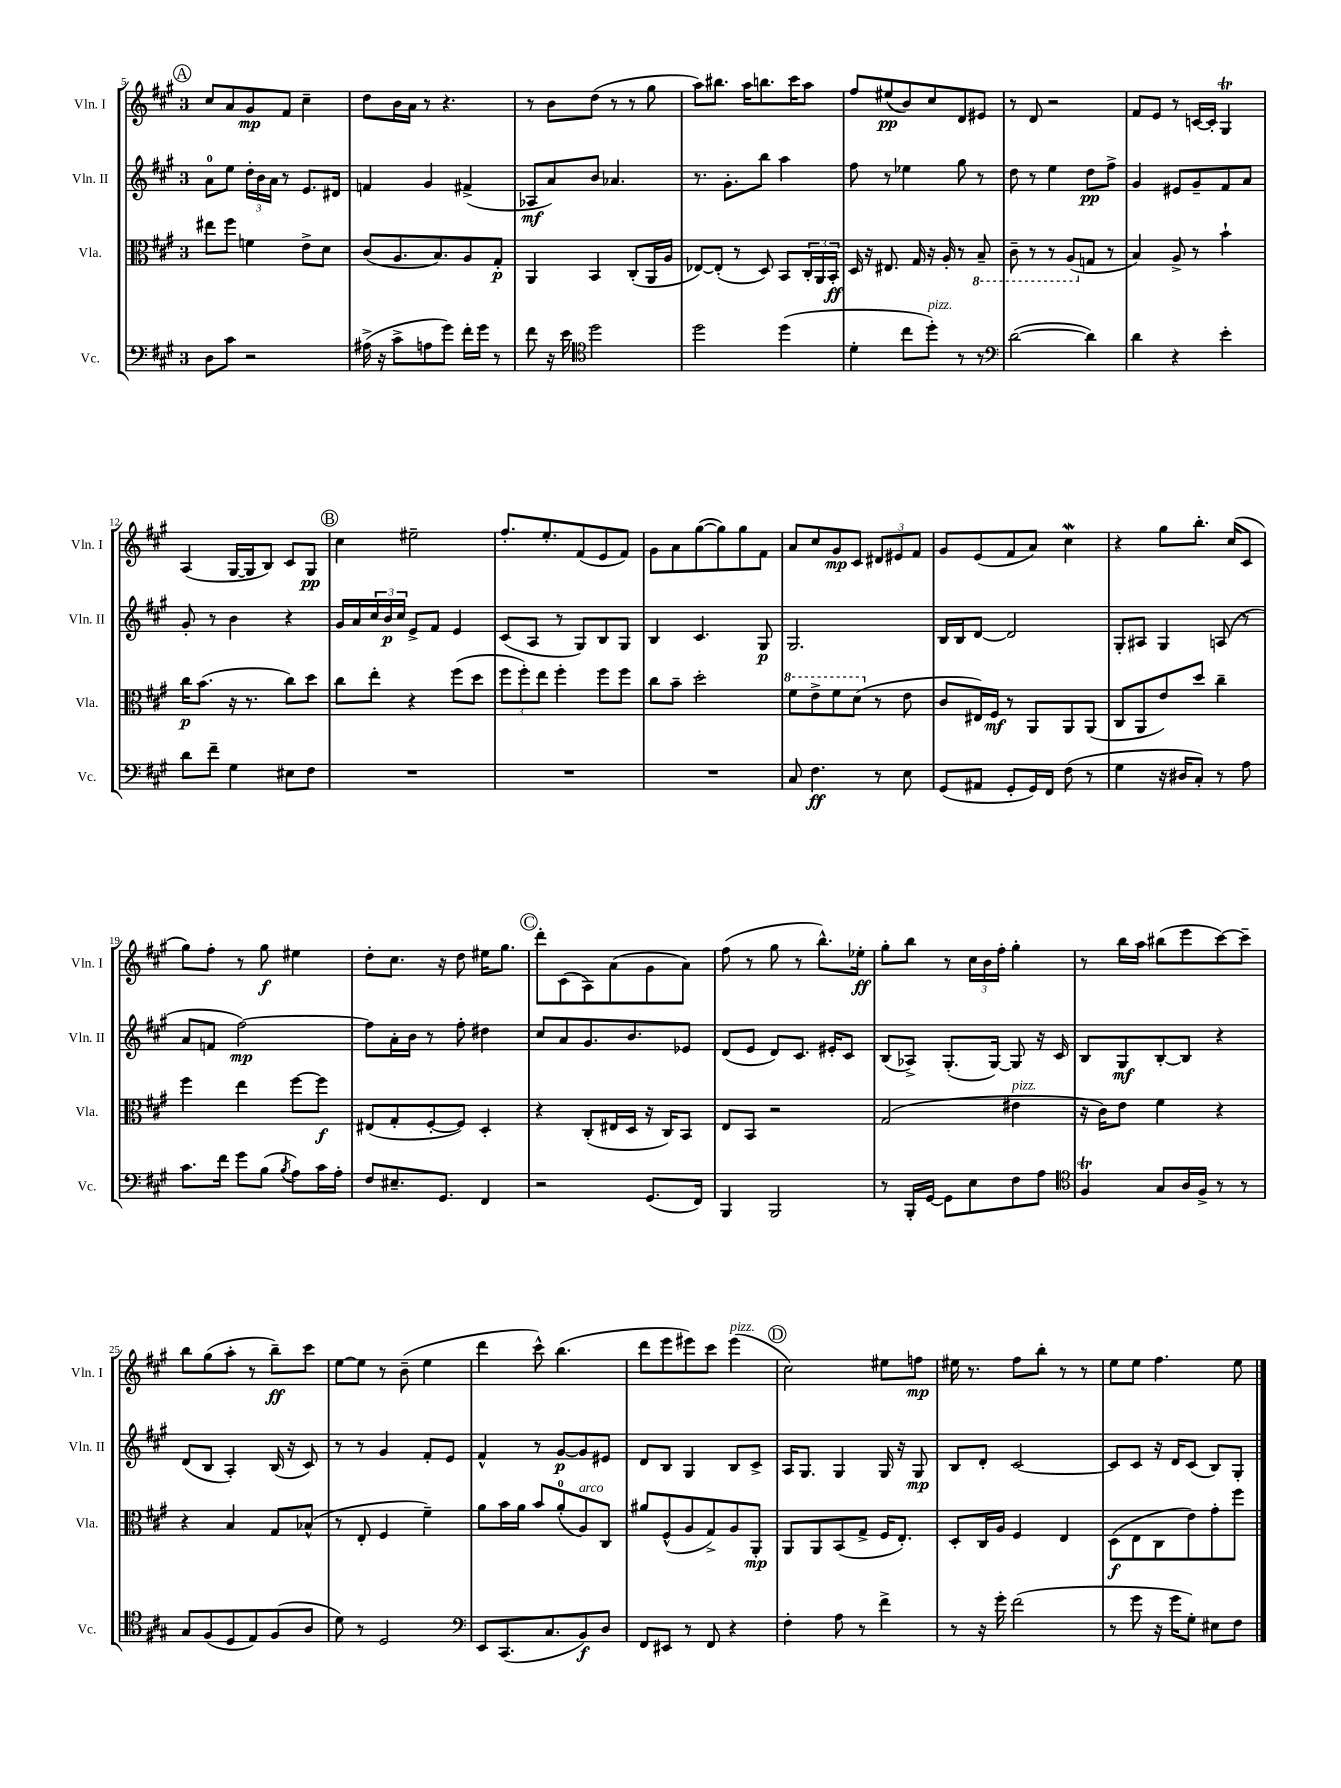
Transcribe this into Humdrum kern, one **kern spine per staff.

**kern	**dynam	**kern	**dynam	**kern	**dynam	**kern	**dynam
*part4	*part4	*part3	*part3	*part2	*part2	*part1	*part1
*staff4	*staff4	*staff3	*staff3	*staff2	*staff2	*staff1	*staff1
*I"Vc.	*	*I"Vla.	*	*I"Vln. II	*	*I"Vln. I	*
*I'Vc.	*	*I'Vla.	*	*I'Vln. II	*	*I'Vln. I	*
*clefF4	*	*clefC3	*	*clefG2	*	*clefG2	*
*k[f#c#g#]	*	*k[f#c#g#]	*	*k[f#c#g#]	*	*k[f#c#g#]	*
*M3/4	*	*M3/4	*	*M3/4	*	*M3/4	*
!!LO:REH:place=s1:t=A
=5	=5	=5	=5	=5	=5	=5	=5
8D\L	.	8ee#X\L	.	8a\L	.	8cc#/L	.
8c#\J	.	8ff#\J	.	8ee\J	.	8a/	.
2r	.	4fn\	.	24dd'\LL	.	8g#/	mp
.	.	.	.	24b\	.	.	.
.	.	.	.	24a\JJ	.	.	.
.	.	.	.	8r	.	8f#/J	.
.	.	8e^\L	.	8.e/L	.	4cc#~\	.
.	.	8d\J	.	.	.	.	.
.	.	.	.	16d#X/Jk	.	.	.
=6	=6	=6	=6	=6	=6	=6	=6
(16A#X^\	.	(8c#/L	.	4fn/	.	8dd\L	.
16r	.	.	.	.	.	.	.
8c#^\L	.	8.A/	.	.	.	16b\L	.
.	.	.	.	.	.	16a\JJ	.
8An\	.	.	.	4g#/	.	8r	.
.	.	8.B/)	.	.	.	.	.
8g#\J)	.	.	.	.	.	4.r	.
16f#'\LL	.	8A/	.	(4f#X^/	.	.	.
16g#\JJ	.	.	.	.	.	.	.
8r	.	8G#'/J	p	.	.	.	.
=7	=7	=7	=7	=7	=7	=7	=7
8f#\	.	4AA/	.	8A-X/L	mf	8r	.
16r	.	.	.	8a/)	.	8b\L	.
16e\	.	.	.	.	.	.	.
*clefC4	*	*	*	*	*	*	*
2dd\	.	4BB/	.	8b/J	.	(8dd\J	.
.	.	.	.	4.a-X/	.	8r	.
.	.	(8C#'/L	.	.	.	8r	.
.	.	16AA/L	.	.	.	8gg#\	.
.	.	16A/JJ	.	.	.	.	.
=8	=8	=8	=8	=8	=8	=8	=8
2dd\	.	[8E-X/L)	.	8.r	.	8aa\L)	.
.	.	(8E-'/J]	.	.	.	8.bb#X\J	.
.	.	.	.	8.g#'\L	.	.	.
.	.	8r	.	.	.	.	.
.	.	.	.	.	.	16aa\KL	.
.	.	8D/)	.	8bb\J	.	8.bbn\	.
(4dd\	.	8BB/L	.	4aa\	.	.	.
.	.	.	.	.	.	16ccc#\K	.
.	.	24C#'/L	.	.	.	8aa\J	.
.	.	24AA/	.	.	.	.	.
.	.	24BB'/JJ	ff	.	.	.	.
=9	=9	=9	=9	=9	=9	=9	=9
4d'\	.	16D/	.	8ff#\	.	8ff#/L	.
.	.	16r	.	.	.	.	.
.	.	8.E#X/	.	8r	.	(8ee#X/	pp
8cc#\L	.	.	.	4ee-X\	.	8b/)	.
.	.	16G#/	.	.	.	.	.
!LO:TX:a:i:t=pizz.	!	!	!	!	!	!	!
8dd'\J)	.	16r	.	.	.	8cc#/	.
.	.	16A'/	.	.	.	.	.
8r	.	8r	.	8gg#\	.	8d/	.
*	*	*8ba	*	*	*	*	*
8r	.	8BB~/	.	8r	.	8e#X/J	.
=10	=10	=10	=10	=10	=10	=10	=10
*clefF4	*	*	*	*	*	*	*
([2d\	.	8C#~\	.	8dd\	.	8r	.
.	.	8r	.	8r	.	8d/	.
.	.	8r	.	4ee\	.	2r	.
.	.	(8AA/L	.	.	.	.	.
*	*	*X8ba	*	*	*	*	*
4d\])	.	8Gn/J	.	8dd\L	pp	.	.
.	.	8r	.	8ff#^\J	.	.	.
=11	=11	=11	=11	=11	=11	=11	=11
4d\	.	4B/)	.	4g#/	.	8f#/L	.
.	.	.	.	.	.	8e/J	.
4r	.	8A^/	.	8e#X/L	.	8r	.
.	.	8r	.	8g#~/	.	[16cn/LL	.
.	.	.	.	.	.	16c'/JJ]	.
4e'\	.	4b`\	.	8f#/	.	4G#t/	.
.	.	.	.	8a/J	.	.	.
!!LO:LB:g=z
=12	=12	=12	=12	=12	=12	=12	=12
8d\L	.	16cc#\KL	p	8g#'/	.	(4A/	.
.	.	(8.b\J	.	.	.	.	.
8f#~\J	.	.	.	8r	.	.	.
4G#\	.	16r	.	4b\	.	[16G#/LL	.
.	.	8.r	.	.	.	16G#/J]	.
.	.	.	.	.	.	8B/J)	.
8E#X\L	.	8cc#\L)	.	4r	.	8c#/L	.
8F#\J	.	8dd\J	.	.	.	8G#/J	pp
!!LO:REH:place=s1:t=B
=13	=13	=13	=13	=13	=13	=13	=13
2.r	.	8cc#\L	.	16g#/LL	.	4cc#\	.
.	.	.	.	16a/	.	.	.
.	.	8ee'\J	.	24cc#/	.	.	.
.	.	.	.	24b/	p	.	.
.	.	.	.	24cc#/JJ	.	.	.
.	.	4r	.	8e^/L	.	2ee#X~\	.
.	.	.	.	8f#/J	.	.	.
.	.	(8ff#\L	.	4e/	.	.	.
.	.	8dd\J	.	.	.	.	.
=14	=14	=14	=14	=14	=14	=14	=14
2.r	.	12ff#\L	.	(8c#/L	.	8.ff#'/L	.
.	.	12ff#'\)	.	.	.	.	.
.	.	.	.	8A/J	.	.	.
.	.	12ee\J	.	.	.	.	.
.	.	.	.	.	.	8.ee'/	.
.	.	4ff#'\	.	8r	.	.	.
.	.	.	.	8G#/L)	.	(8f#/	.
.	.	8ff#\L	.	8B/	.	8e/	.
.	.	8ff#\J	.	8G#/J	.	8f#/J)	.
=15	=15	=15	=15	=15	=15	=15	=15
2.r	.	8cc#\L	.	4B/	.	8g#\L	.
.	.	8b~\J	.	.	.	8a\	.
.	.	2dd'\	.	4.c#/	.	([8gg#\	.
.	.	.	.	.	.	8gg#\])	.
.	.	.	.	.	.	8gg#\	.
.	.	.	.	8G#/	p	8f#\J	.
=16	=16	=16	=16	=16	=16	=16	=16
*	*	*8va	*	*	*	*	*
8C#/	.	8ff#\L	.	2.G#/	.	8a/L	.
4.F#\	ff	8ee^\	.	.	.	8cc#/	.
.	.	8ff#\	.	.	.	8g#/	mp
.	.	(8dd\J	.	.	.	8c#/J	.
*	*	*X8va	*	*	*	*	*
8r	.	8r	.	.	.	12d#X/L	.
.	.	.	.	.	.	12e#X/	.
8E\	.	8e\	.	.	.	.	.
.	.	.	.	.	.	12f#/J	.
=17	=17	=17	=17	=17	=17	=17	=17
(8GG#/L	.	8c#/L	.	16B/LL	.	8g#/L	.
.	.	.	.	16B/J	.	.	.
8AA#X/J	.	16E#X/L)	.	[8d/J	.	(8e/	.
.	.	16F#/JJ	mf	.	.	.	.
8GG#'/L	.	8r	.	2d/]	.	8f#/	.
16GG#/L)	.	8AA/L	.	.	.	8a/J)	.
16FF#/JJ	.	.	.	.	.	.	.
(8F#\	.	8AA/	.	.	.	4cc#W\	.
8r	.	(8AA/J	.	.	.	.	.
=18	=18	=18	=18	=18	=18	=18	=18
4G#\	.	8C#/L	.	8G#'/L	.	4r	.
.	.	8AA/	.	8A#X/J	.	.	.
16r	.	8e/)	.	4G#/	.	8gg#\L	.
16D#X/KL	.	.	.	.	.	.	.
8C#'/J)	.	8dd/J	.	.	.	8.bb'\J	.
8r	.	4cc#~\	.	(8An/	.	.	.
.	.	.	.	.	.	(16cc#/KL	.
8A\	.	.	.	8r	.	8c#/J	.
!!LO:LB:g=z
=19	=19	=19	=19	=19	=19	=19	=19
8.c#\L	.	4ff#\	.	8a/L	.	8gg#\L)	.
.	.	.	.	8fn/J	.	8ff#'\J	.
16f#\Jk	.	.	.	.	.	.	.
8g#\L	.	4ee\	.	[2ff#\)	mp	8r	.
(8B\J	.	.	.	.	.	8gg#\	f
8qB/	.	.	.	.	.	.	.
8A\L)	.	[8ff#\L	.	.	.	4ee#X\	.
16c#\L	.	8ff#\J]	f	.	.	.	.
16A'\JJ	.	.	.	.	.	.	.
=20	=20	=20	=20	=20	=20	=20	=20
8F#/L	.	(8E#X/L	.	8ff#\L]	.	8dd'\L	.
8.E#X~/	.	8G#'/	.	16a'\L	.	8.cc#\J	.
.	.	.	.	16b\JJ	.	.	.
.	.	[8F#'/	.	8r	.	.	.
8.GG#/J	.	.	.	.	.	16r	.
.	.	8F#/J])	.	8ff#'\	.	8dd\	.
4FF#/	.	4D'/	.	4dd#X\	.	16ee#X\KL	.
.	.	.	.	.	.	8.gg#\J	.
!!LO:REH:place=s1:t=C
=21	=21	=21	=21	=21	=21	=21	=21
2r	.	4r	.	8cc#/L	.	8ddd'\L	.
.	.	.	.	8a/	.	(8c#\	.
.	.	(8C#'/L	.	8.g#/	.	8A\)	.
.	.	16E#X/L	.	.	.	(8a\	.
.	.	16D/JJ	.	8.b/	.	.	.
(8.GG#/L	.	16r	.	.	.	8g#\	.
.	.	16C#/KL)	.	.	.	.	.
.	.	8BB/J	.	8e-X/J	.	8a\J)	.
16FF#/Jk)	.	.	.	.	.	.	.
=22	=22	=22	=22	=22	=22	=22	=22
4BBB/	.	8E/L	.	(8d/L	.	(8ff#\	.
.	.	8BB/J	.	8e/J	.	8r	.
2BBB/	.	2r	.	8d/L)	.	8gg#\	.
.	.	.	.	8.c#/J	.	8r	.
.	.	.	.	.	.	8.bb^^\L)	.
.	.	.	.	16e#X'/KL	.	.	.
.	.	.	.	8c#/J	.	.	.
.	.	.	.	.	.	16ee-X'\Jk	ff
=23	=23	=23	=23	=23	=23	=23	=23
8r	.	(2G#/	.	(8B/L	.	8gg#'\L	.
16BBB'/LL	.	.	.	8A-X^/J)	.	8bb\J	.
[16GG#/JJ	.	.	.	.	.	.	.
8GG#\L]	.	.	.	(8.G#'/L	.	8r	.
8E\	.	.	.	.	.	24cc#\LL	.
.	.	.	.	.	.	24b\	.
.	.	.	.	[16G#/Jk)	.	.	.
.	.	.	.	.	.	24ff#'\JJ	.
!	!	!LO:TX:a:i:t=pizz.	!	!	!	!	!
8F#\	.	4e#X\	.	8G#/]	.	4gg#'\	.
8A\J	.	.	.	16r	.	.	.
.	.	.	.	16c#/	.	.	.
=24	=24	=24	=24	=24	=24	=24	=24
*clefC4	*	*	*	*	*	*	*
4F#T/	.	16r	.	8B/L	.	8r	.
.	.	16c#\KL)	.	.	.	.	.
.	.	8e\J	.	8G#/	mf	16bb\LL	.
.	.	.	.	.	.	16aa\JJ	.
8G#/L	.	4f#\	.	[8B'/	.	(8bb#X\L	.
16A/L	.	.	.	8B/J]	.	8eee\	.
16F#^/JJ	.	.	.	.	.	.	.
8r	.	4r	.	4r	.	[8ccc#\)	.
8r	.	.	.	.	.	8ccc#~\J]	.
!!LO:LB:g=z
=25	=25	=25	=25	=25	=25	=25	=25
8G#/L	.	4r	.	(8d/L	.	8bb\L	.
(8F#/	.	.	.	8B/J	.	(8gg#\	.
8D/	.	4B/	.	4A'/)	.	8aa'\J	.
8E/)	.	.	.	.	.	8r	.
(8F#/	.	8G#/L	.	(16B/	.	8bb~\L)	ff
.	.	.	.	16r	.	.	.
8A/J	.	(8B-X^^/J	.	8c#/)	.	8ccc#\J	.
=26	=26	=26	=26	=26	=26	=26	=26
8d\)	.	8r	.	8r	.	[8ee\L	.
8r	.	8E'/	.	8r	.	8ee\J]	.
2D/	.	4F#/	.	4g#/	.	8r	.
.	.	.	.	.	.	(8b~\	.
.	.	4f#~\)	.	8f#'/L	.	4ee\	.
.	.	.	.	8e/J	.	.	.
=27	=27	=27	=27	=27	=27	=27	=27
*clefF4	*	*	*	*	*	*	*
8EE/L	.	8a\L	.	4f#^^/	.	4ddd\	.
(8.CC#/	.	16b\L	.	.	.	.	.
.	.	16a\JJ	.	.	.	.	.
.	.	8b/L	.	8r	.	8ccc#^^\)	.
8.C#/	.	.	.	.	.	.	.
.	.	(8a'/	.	[8g#/L	p	(4.bb\	.
!	!	!LO:TX:a:i:t=arco	!	!	!	!	!
8BB/)	f	8A/)	.	8g#/]	.	.	.
8D/J	.	8C#/J	.	8e#X/J	.	.	.
=28	=28	=28	=28	=28	=28	=28	=28
8FF#/L	.	8a#X/L	.	8d/L	.	8ddd\L	.
8EE#X/J	.	(8F#^^/	.	8B/J	.	8eee\	.
8r	.	8A/	.	4G#/	.	8eee#X\)	.
8FF#/	.	8G#^/)	.	.	.	8ccc#\J	.
!	!	!	!	!	!	!LO:TX:a:i:t=pizz.	!
4r	.	8A/	.	8B/L	.	(4eee#\	.
.	.	8AA'/J	mp	8c#^/J	.	.	.
!!LO:REH:place=s1:t=D
=29	=29	=29	=29	=29	=29	=29	=29
4F#'\	.	8AA/L	.	16A/KL	.	2cc#\)	.
.	.	.	.	8.G#/J	.	.	.
.	.	8AA/	.	.	.	.	.
8A\	.	(8BB/	.	4G#/	.	.	.
8r	.	8G#^/J	.	.	.	.	.
4f#^\	.	16F#/KL	.	16G#/	.	8ee#X\L	.
.	.	8.E'/J)	.	16r	.	.	.
.	.	.	.	8G#/	mp	8ffn\J	mp
=30	=30	=30	=30	=30	=30	=30	=30
8r	.	8D'/L	.	8B/L	.	16ee#X\	.
.	.	.	.	.	.	8.r	.
16r	.	16C#/L	.	8d'/J	.	.	.
16g#'\	.	16A/JJ	.	.	.	.	.
(2f#\	.	4F#/	.	[2c#/	.	8ff#\L	.
.	.	.	.	.	.	8bb'\J	.
.	.	4E/	.	.	.	8r	.
.	.	.	.	.	.	8r	.
=31	=31	=31	=31	=31	=31	=31	=31
8r	.	(8D\L	f	8c#/L]	.	8ee\L	.
8g#\	.	8E\	.	8c#/J	.	8ee\J	.
16r	.	8C#\	.	16r	.	4.ff#\	.
16g#\KL	.	.	.	16d/KL	.	.	.
8G#'\J)	.	8e\)	.	(8c#/J	.	.	.
8E#X\L	.	8g#'\	.	8B/L)	.	.	.
8F#\J	.	8ff#\J	.	8G#'/J	.	8ee\	.
==	==	==	==	==	==	==	==
*-	*-	*-	*-	*-	*-	*-	*-
